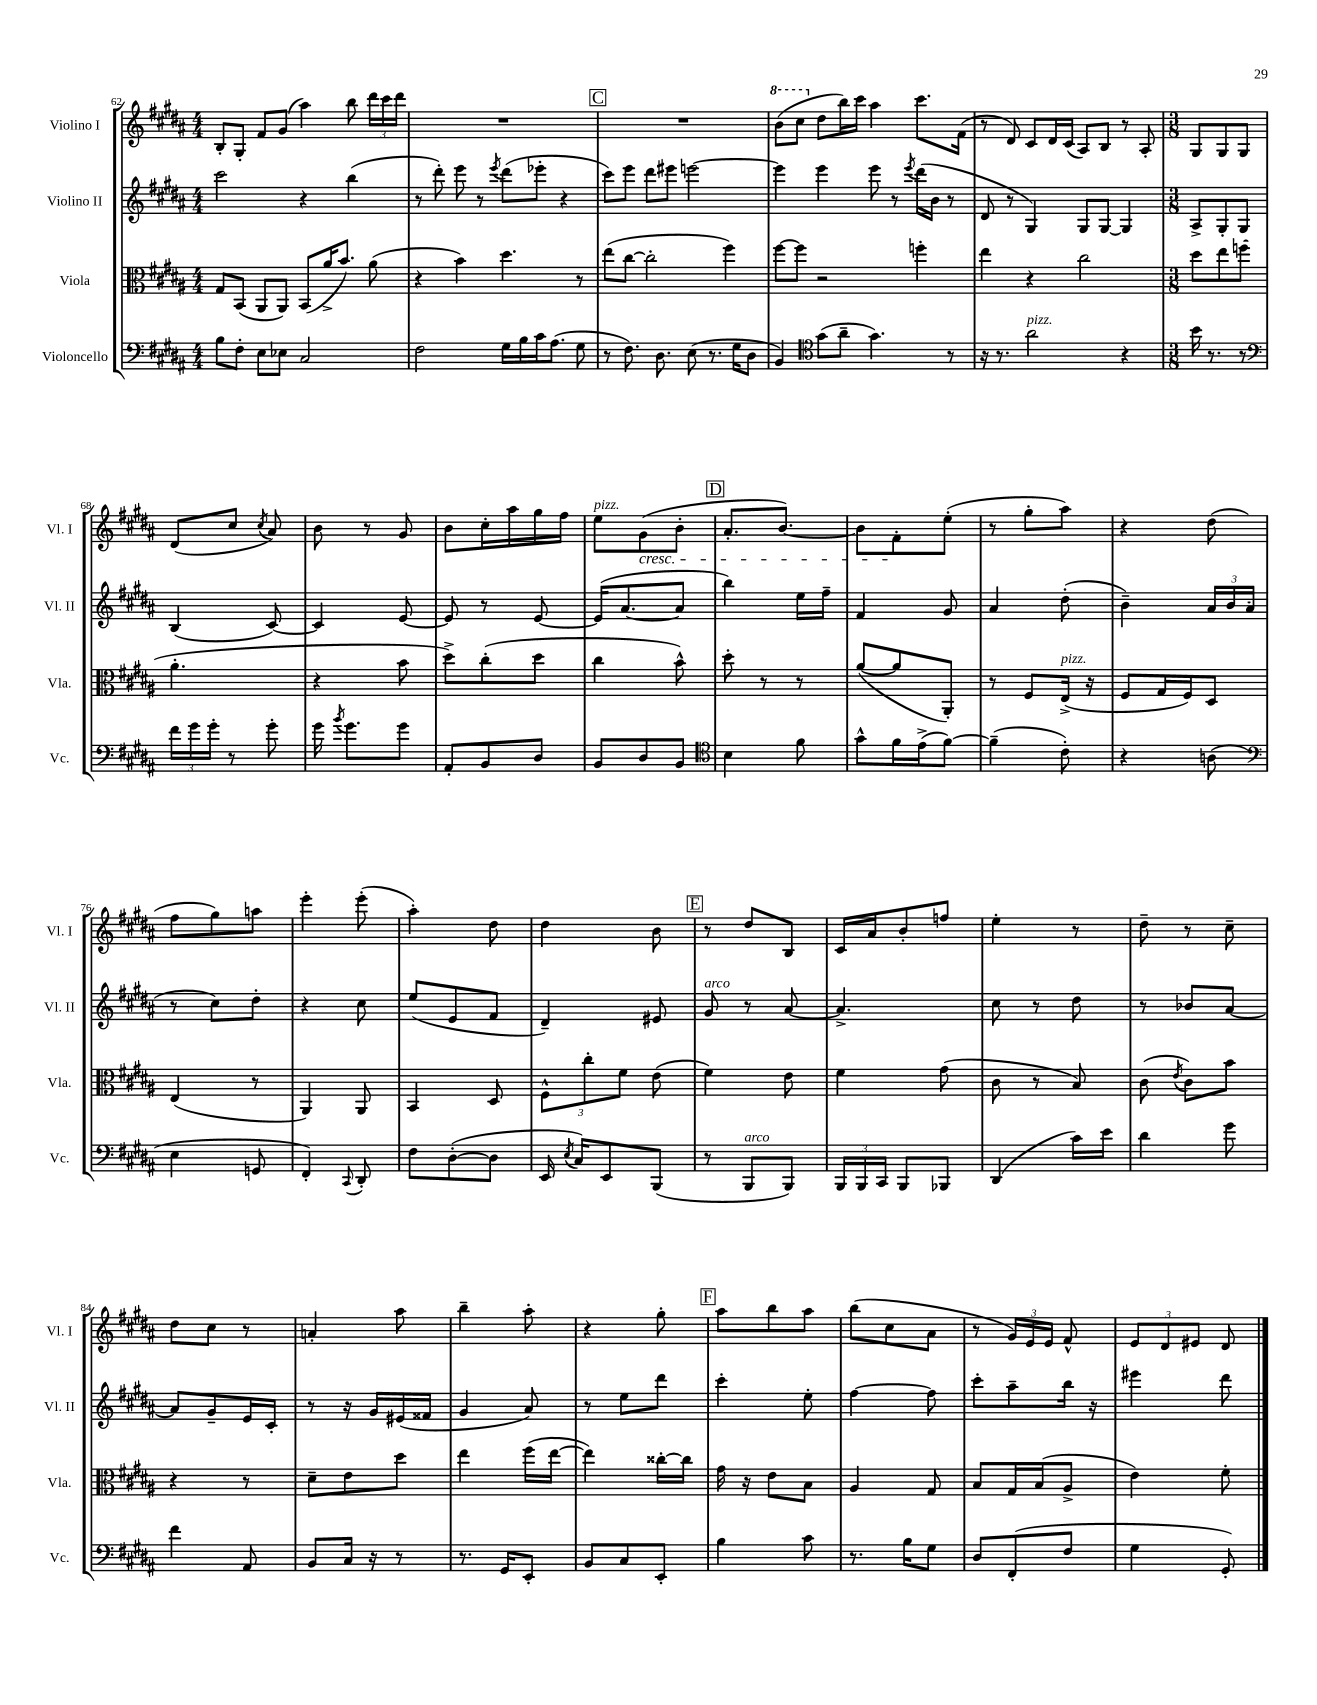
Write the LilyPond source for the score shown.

<<
\new StaffGroup <<
\new Staff = "s0" \with { instrumentName = "Violino I" shortInstrumentName = "Vl. I" } {
    \clef treble \key b \major \numericTimeSignature \time 4/4
    \autoBeamOff b8[-. gis8]-. fis'8[ gis'8]( ais''4) b''8 \tuplet 3/2 { dis'''16[ cis'''16 dis'''16] } |
    R1 |
    \mark \markup { \box "C" } R1 |
    \ottava #1 b''8[( cis'''8] \ottava #0 dis''8[ b''16) cis'''16] ais''4 cis'''8.[ fis'16]( |
    r8 dis'8) cis'8[ dis'16 cis'16]( ais8[) b8] r8 ais8-. |
    \numericTimeSignature \time 3/8 gis8[ gis8 gis8] |
    dis'8[( cis''8] \acciaccatura { cis''8 } ais'8) |
    b'8 r8 gis'8 |
    b'8[ cis''16-. ais''16 gis''16 fis''16] |
    e''8[^\markup { \italic "pizz." } gis'8\cresc( b'8]-. |
    \mark \markup { \box "D" } ais'8.[-. b'8.]~) |
    b'8[ fis'8-.\! e''8]-.( |
    r8 gis''8[-. ais''8]) |
    r4 dis''8( |
    fis''8[ gis''8) a''8] |
    e'''4-. e'''8-.( |
    ais''4-.) dis''8 |
    dis''4 b'8 |
    \mark \markup { \box "E" } r8 dis''8[ b8] |
    cis'16[ ais'16 b'8-. f''8] |
    e''4-. r8 |
    dis''8-- r8 cis''8-- |
    dis''8[ cis''8] r8 |
    a'4-. ais''8 |
    b''4-- ais''8-. |
    r4 gis''8-. |
    \mark \markup { \box "F" } ais''8[ b''8 ais''8] |
    b''8[( cis''8 ais'8] |
    r8 \tuplet 3/2 { gis'16[) e'16 e'16] } fis'8-^ |
    \tuplet 3/2 { e'8[ dis'8 eis'8] } dis'8 \bar "|." |
}
\new Staff = "s1" \with { instrumentName = "Violino II" shortInstrumentName = "Vl. II" } {
    \clef treble \key b \major \numericTimeSignature \time 4/4
    \autoBeamOff cis'''2 r4 b''4( |
    r8 dis'''8-.) e'''8 r8 \acciaccatura { e'''8 } dis'''8[( ees'''8]-. r4 |
    \mark \markup { \box "C" } cis'''8[) e'''8] dis'''8[ eis'''8] e'''2~ |
    e'''4 e'''4 e'''8 r8 \acciaccatura { e'''8 } dis'''16[( b'16] r8 |
    dis'8 r8 gis4) gis8[ gis8]~ gis4 |
    \numericTimeSignature \time 3/8 ais8[-> gis8-. gis8] |
    b4( cis'8~) |
    cis'4 e'8~ |
    e'8 r8 e'8~ |
    e'16[( ais'8.~ ais'8] |
    \mark \markup { \box "D" } b''4) e''16[ fis''16]-- |
    fis'4 gis'8 |
    ais'4 dis''8-.( |
    b'4--) \tuplet 3/2 { ais'16[ b'16 ais'16]( } |
    r8 cis''8[) dis''8]-. |
    r4 cis''8 |
    e''8[( e'8 fis'8] |
    dis'4--) eis'8 |
    \mark \markup { \box "E" } gis'8^\markup { \italic "arco" } r8 ais'8~ |
    ais'4.-> |
    cis''8 r8 dis''8 |
    r8 bes'8[ ais'8]~ |
    ais'8[ gis'8-- e'16 cis'16]-. |
    r8 r16 gis'16[ eis'16( fisis'16] |
    gis'4 ais'8) |
    r8 e''8[ dis'''8] |
    \mark \markup { \box "F" } cis'''4-. e''8-. |
    fis''4~ fis''8 |
    cis'''8[-. ais''8-- b''16] r16 |
    eis'''4 dis'''8 \bar "|." |
}
\new Staff = "s2" \with { instrumentName = "Viola" shortInstrumentName = "Vla." } {
    \clef alto \key b \major \numericTimeSignature \time 4/4
    \autoBeamOff gis8[ b,8]( ais,8[ ais,8]) b,8[( ais'16-> b'8.]) ais'8( |
    r4 b'4) dis''4. r8 |
    \mark \markup { \box "C" } e''8[( cis''8]~ cis''2-. fis''4) |
    fis''8[~ fis''8] r2 f''4-. |
    e''4 r4 cis''2 |
    \numericTimeSignature \time 3/8 dis''8[ e''8 f''8]( |
    ais'4.-. |
    r4 b'8 |
    dis''8[->) cis''8-.( dis''8] |
    cis''4 b'8-^) |
    \mark \markup { \box "D" } dis''8-. r8 r8 |
    ais'8[~( ais'8 ais,8]-.) |
    r8 fis8[ e16]->^\markup { \italic "pizz." }( r16 |
    fis8[ gis16 fis16) dis8] |
    e4( r8 |
    ais,4) ais,8 |
    b,4 dis8 |
    \tuplet 3/2 { fis8[-^ cis''8-. fis'8] } e'8( |
    \mark \markup { \box "E" } fis'4) e'8 |
    fis'4 gis'8( |
    cis'8 r8 b8) |
    cis'8( \acciaccatura { e'8 } cis'8[) b'8] |
    r4 r8 |
    dis'8[-- e'8 dis''8] |
    e''4 fis''16[( e''16]~ |
    e''4) cisis''16[~-. cisis''16] |
    \mark \markup { \box "F" } gis'16 r16 e'8[ b8] |
    ais4 gis8 |
    b8[ gis16 b16( ais8]-> |
    e'4) fis'8-. \bar "|." |
}
\new Staff = "s3" \with { instrumentName = "Violoncello" shortInstrumentName = "Vc." } {
    \clef bass \key b \major \numericTimeSignature \time 4/4
    \autoBeamOff b8[ fis8]-. e8[ ees8] cis2 |
    fis2 gis16[ b16 cis'16 ais8.]( gis8 |
    \mark \markup { \box "C" } r8 fis8.) dis8. e8( r8. gis16[ dis8] |
    b,4) \clef tenor gis'8[( ais'8]-- gis'4.) r8 |
    r16 r8. ais'2^\markup { \italic "pizz." } r4 |
    \numericTimeSignature \time 3/8 b'16 r8. r8 |
    \clef bass \tuplet 3/2 { fis'16[ gis'16 gis'16]-. } r8 gis'8-. |
    gis'16 \acciaccatura { b'8 } gis'8.[ gis'8] |
    ais,8[-. b,8 dis8] |
    b,8[ dis8 b,8] |
    \mark \markup { \box "D" } \clef tenor b4 fis'8 |
    gis'8[-^ fis'16 e'16->( fis'8]~) |
    fis'4--( cis'8-.) |
    r4 a8( |
    \clef bass e4 g,8 |
    fis,4-.) \appoggiatura { cis,8 } dis,8-. |
    fis8[ dis8~-.( dis8] |
    e,16 \acciaccatura { e8 } cis16[) e,8 b,,8]( |
    \mark \markup { \box "E" } r8 b,,8[^\markup { \italic "arco" } b,,8]) |
    \tuplet 3/2 { b,,16[ b,,16 cis,16] } b,,8[ bes,,8] |
    dis,4( cis'16[) e'16] |
    dis'4 gis'8 |
    fis'4 ais,8 |
    b,8[ cis16] r16 r8 |
    r8. gis,16[ e,8]-. |
    b,8[ cis8 e,8]-. |
    \mark \markup { \box "F" } b4 cis'8 |
    r8. b16[ gis8] |
    dis8[ fis,8-.( fis8] |
    gis4 gis,8-.) \bar "|." |
}
>>
>>
\layout { \context { \Score currentBarNumber = #62 } }
